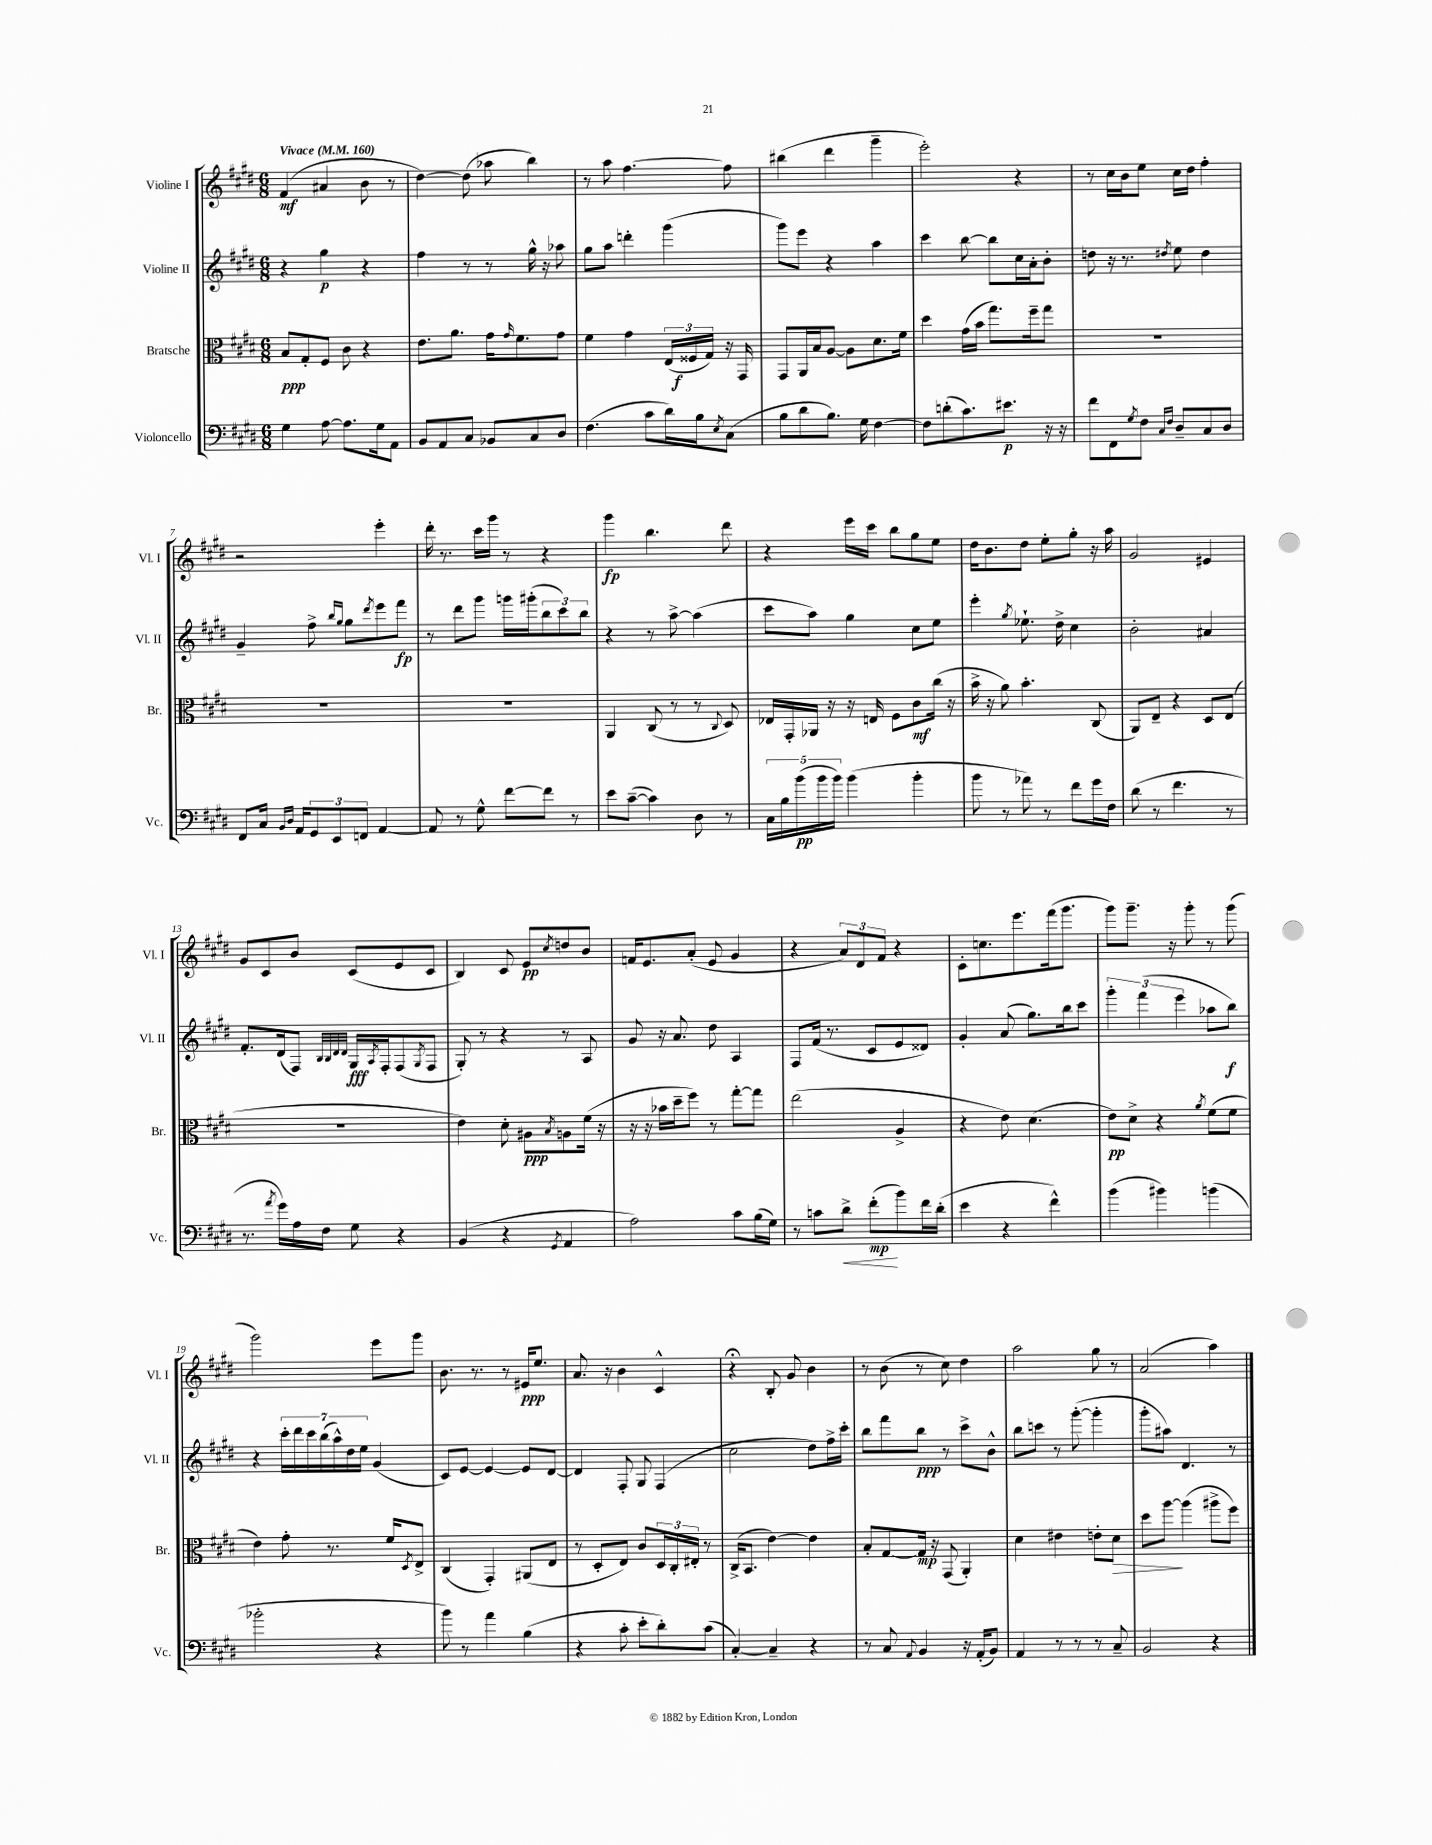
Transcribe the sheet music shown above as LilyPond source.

<<
\new StaffGroup <<
\new Staff = "s0" \with { instrumentName = "Violine I" shortInstrumentName = "Vl. I" } {
    \clef treble \key e \major \numericTimeSignature \time 6/8 \tempo "Vivace" 4 = 160
    fis'4\mf( ais'4 b'8 r8 |
    dis''4~) dis''8( aes''8 b''4) |
    r8 a''8 fis''4.~ fis''8 |
    bis''4( dis'''4 gis'''4-- |
    e'''2-.) r4 |
    r8 cis''16 b'16 e''8 cis''16 dis''16 fis''4-. |
    r2 e'''4-. |
    dis'''16-. r8. cis'''16 gis'''16 r8 r4 |
    gis'''4\fp b''4. dis'''8 |
    r4 e'''16 cis'''16 b''8 gis''8 e''8 |
    dis''16 b'8. dis''8 e''8-. gis''8-. r16 a''16 |
    gis'2 eis'4 |
    gis'8 cis'8 b'8 cis'8( e'8 cis'8 |
    b4) cis'8 e'8\pp \acciaccatura { cis''8 } d''8 b'8 |
    f'16 e'8. a'8-.( e'8 gis'4 |
    r4 \tuplet 3/2 { a'8) dis'8 fis'8 } r4 |
    cis'8-. c''8. e'''8. fis'''16( gis'''8. |
    gis'''8) gis'''8.-- r16 gis'''8-. r8 gis'''8( |
    gis'''2) e'''8 gis'''8 |
    b'8. r8. r8 eis'16\ppp e''8. |
    a'8. r16 b'4 cis'4-^ |
    r4\fermata b8-. gis'8 b'4 |
    r8 b'8( r8 cis''8) dis''4 |
    a''2 gis''8 r8 |
    a'2( a''4) \bar "|." |
}
\new Staff = "s1" \with { instrumentName = "Violine II" shortInstrumentName = "Vl. II" } {
    \clef treble \key e \major \numericTimeSignature \time 6/8
    r4 gis''4\p r4 |
    fis''4 r8 r8 gis''16-^ r16 aes''8 |
    gis''8 a''8 d'''4-. gis'''4( |
    gis'''8) e'''8 r4 a''4 |
    cis'''4 b''8~ b''8 cis''16 a'16-. b'8-. |
    d''8 r16 r8. \acciaccatura { dis''8 } e''8 dis''4 |
    gis'4-- fis''8-> \grace { b''16 gis''16 } gis''8 \acciaccatura { dis'''8 } e'''8 fis'''8\fp |
    r8 dis'''8 gis'''8 g'''16 gis'''16-.( \tuplet 3/2 { b''8 cis'''8) b''8 } |
    r4 r8 a''8~-> a''4( |
    cis'''8 a''8) gis''4 cis''8 e''8 |
    e'''4-. \acciaccatura { gis''8 } ees''8.-! dis''16-> cis''4 |
    b'2-. ais'4 |
    fis'8.-. dis'16( fis8) \grace { b32 b32 dis'32 dis'32 } gis16\fff \acciaccatura { a8 } fis16-. fis8( \acciaccatura { gis8 } fis8 |
    gis8-.) r8 r4 r8 a8 |
    gis'8 r16 a'8. dis''8 a4 |
    fis8 fis'16( r8. cis'8 e'8 disis'8) |
    gis'4-. a'8( gis''8.) b''16 cis'''8 |
    \tuplet 3/2 { gis'''4-. fis'''4( e'''4 } aes''8 b''8\f) |
    r4 \tuplet 7/4 { cis'''16-. dis'''16 cis'''16 b''16( a''16-^) dis''16 e''16 } gis'4( |
    cis'8) e'8~ e'4~ e'8 dis'8~ |
    dis'4 fis8-. gis8 fis4( |
    cis''2 dis''8) fis''16-> cis'''16-. |
    b''8 fis'''8 b''8\ppp r8 cis'''8-> b'8-^ |
    b''8 c'''8 r8 gis'''8~-.( gis'''4-. |
    gis'''8-. ais''8) dis'4. r8 \bar "|." |
}
\new Staff = "s2" \with { instrumentName = "Bratsche" shortInstrumentName = "Br." } {
    \clef alto \key e \major \numericTimeSignature \time 6/8
    b8\ppp gis8-. fis8 cis'8 r4 |
    e'8. a'8. gis'16 \grace { gis'16 } fis'8. gis'8 |
    fis'4 gis'4 \tuplet 3/2 { e16( fisis16\f gis16) } r16 gis,16 |
    gis,8 a,16 b16 a8~ a8 dis'8. fis'16 |
    dis''4 gis'16( b'16 gis''8.) fis''16-- gis''8 |
    R2. |
    R2. |
    R2. |
    a,4 cis8( r8 r8 \appoggiatura { cis8 } dis8) |
    ees16 gis,16-. aes,16 r16 r16 e16 fis8 cis'8\mf cis''16( r16 |
    b'16-> r16 a'8) b'4.-. cis8( |
    a,8) e8-- r4 dis8 e8( |
    R2. |
    e'4) dis'8-. ais8\ppp \acciaccatura { b8 } a8 fis'16( r16 |
    r16 r16 bes'16 dis''16-- fis''8) r8 gis''8~-. gis''8 |
    e''2( a4-> |
    r4 e'8) dis'4.( |
    e'8\pp) dis'8-> r4 \acciaccatura { a'8 } fis'8( fis'8 |
    e'4) gis'8-. r8. fis'16 \acciaccatura { dis8 } e8-> |
    cis4( gis,4-.) ais,8( e8 |
    r8 dis8-. e8) cis'8 \tuplet 3/2 { dis16 cis16-. eis16-. } r8 |
    cis16->( b,8. e'4~) e'4 |
    b8-. gis8~ gis16\mp r16 gis,8( a,4-.) |
    dis'4 eis'4 e'8-. dis'8\> |
    dis''8 a''8~\! a''4( ais''8-> fis''8) \bar "|." |
}
\new Staff = "s3" \with { instrumentName = "Violoncello" shortInstrumentName = "Vc." } {
    \clef bass \key e \major \numericTimeSignature \time 6/8
    gis4 a8~ a8. gis16 a,8 |
    b,8 a,8 cis8 bes,8 cis8 dis8 |
    fis4.( cis'8 dis'16) b16 \acciaccatura { e8 } cis8( |
    b8 dis'8 b8.) gis16 fis4~ |
    fis8 d'8-.( cis'8.) eis'8.\p r16 r16 |
    fis'8 fis,8 \acciaccatura { gis8 } fis8 \grace { cis16 fis16 } dis8-- cis8 dis8 |
    fis,8 cis16 \grace { b,16 dis16 } a,16 \tuplet 3/2 { gis,8 e,8 f,8 } a,4~ |
    a,8 r8 gis8-^ fis'8~ fis'8 r8 |
    e'8 cis'8~--( cis'4) dis8 r8 |
    \tuplet 5/4 { cis16 b16 b'16\pp( b'16 b'16) } b'4( b'4-. |
    b'8 r8 aes'8) r8 fis'8 gis'16 fis16 |
    dis'8( r8 fis'4. r8 |
    r8. \acciaccatura { a'8 } gis'16) a16 fis16 gis8 r4 |
    b,4( r4 \acciaccatura { gis,8 } a,4 |
    a2) cis'8 b16( gis16) |
    r8 c'8 dis'8->\< fis'8-.\mp\!( b'8) fis'16 dis'16-.( |
    e'4 r4 fis'4-^) |
    b'4( bis'4) b'4( |
    bes'2-. r4 |
    b'8) r8 a'4 b4( |
    r4 cis'8-. e'8-. dis'8-.) cis'8( |
    cis4~-.) cis4-- r4 |
    r8 cis8 \appoggiatura { a,8 } b,4 r16 a,16-.( b,8) |
    a,4 r8 r8 r8 cis8-- |
    b,2 r4 \bar "|." |
}
>>
>>
